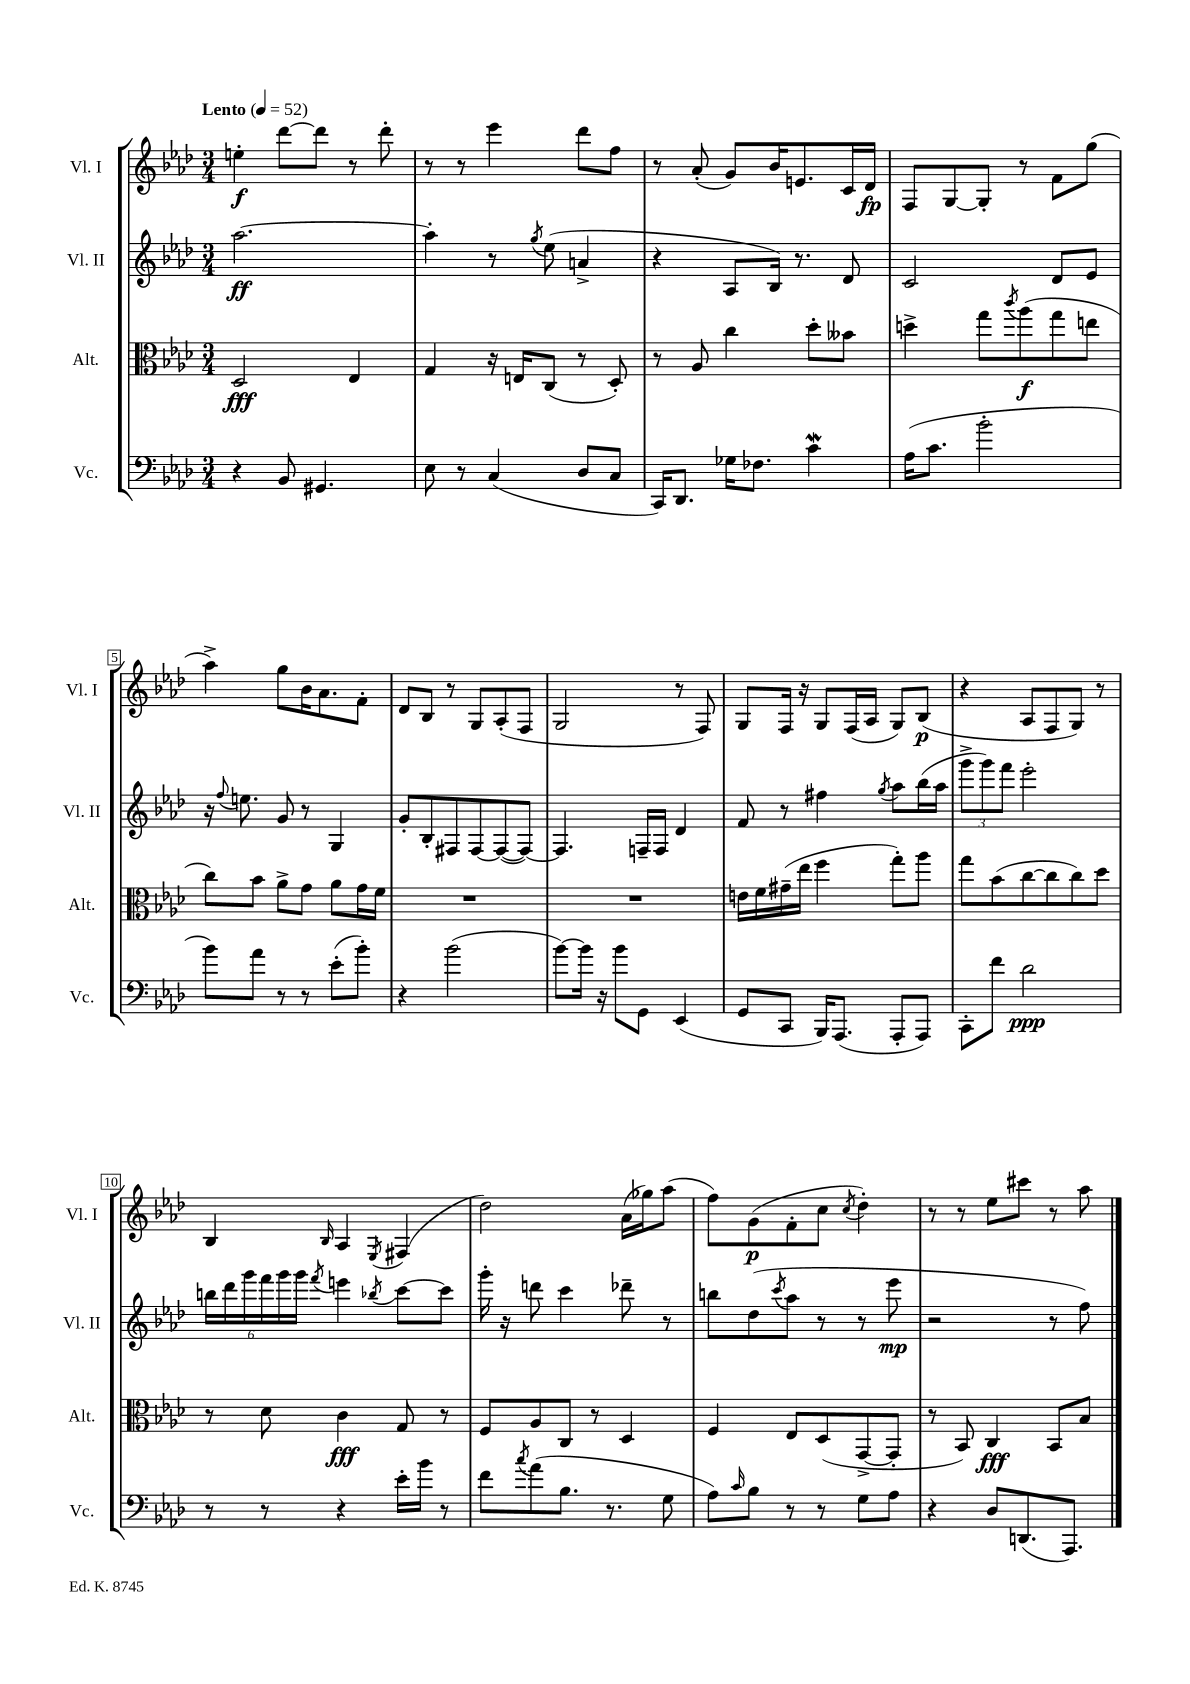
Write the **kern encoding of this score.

**kern	**kern	**kern	**kern
*staff4	*staff3	*staff2	*staff1
*clefF4	*clefC3	*clefG2	*clefG2
*k[b-e-a-d-]	*k[b-e-a-d-]	*k[b-e-a-d-]	*k[b-e-a-d-]
*M3/4	*M3/4	*M3/4	*M3/4
*MM52	*MM52	*MM52	*MM52
4r	2D-	[2.aa-	4ee'
8BB-	.	.	[8ddd-
4.GG#	.	.	8ddd-]
.	4E-	.	8r
.	.	.	8ddd-'
=	=	=	=
8E-	4G	4aa-']	8r
8r	.	.	8r
(4C	16r	8r	4eee-
.	16E	.	.
.	.	8qgg	.
.	(8C	(8ee-	.
8D-	8r	4a^	8ddd-
8C	8D-')	.	8ff
=	=	=	=
16CC)	8r	4r	8r
8.DD-	.	.	.
.	8A-	.	(8a-'
16G-	4cc	8A-	8g)
8.F-	.	.	.
.	.	16B-)	16b-
.	.	8.r	8.e
4c	8dd-'	.	.
.	8b--	8d-	16c
.	.	.	16d-
=	=	=	=
(16A-	4dd^	2c	8F
8.c	.	.	.
.	.	.	[8G
2b-'	8gg	.	8G']
.	8qccc	.	.
.	(8aa-	.	8r
.	8gg	8d-	8f
.	8ee	8e-	(8gg
=	=	=	=
8b-)	8cc)	16r	4aa-^)
.	.	8qqff	.
.	.	8.ee	.
8a-	8b-	.	.
8r	8a-^	8g	8gg
8r	8g	8r	16b-
.	.	.	8.a-
(8e-'	8a-	4G	.
8b-')	16g	.	8f'
.	16f	.	.
=	=	=	=
4r	2.r	8g'	8d-
.	.	8B-'	8B-
(2b-	.	8F#	8r
.	.	[8F#	8G
.	.	(8F#_	(8A-'
.	.	8F#_)	8F
=	=	=	=
[8b-)	2.r	4.F#]	2G
16b-]	.	.	.
16r	.	.	.
8b-	.	.	.
8GG	.	16F~	.
.	.	16F	.
(4EE-	.	4d-	8r
.	.	.	8F)
=	=	=	=
8GG	16e	8f	8G
.	16f	.	.
8CC	(16g#~	8r	16F
.	16ee-	.	16r
16BBB-)	4ff	4ff#	8G
(8.AAA-	.	.	.
.	.	.	(16F
.	.	.	16A-
.	.	8qgg	.
8AAA-'	8gg')	8aa-	8G)
8AAA-)	8aa-	(16bb-	(8B-
.	.	16aa-	.
=	=	=	=
8CC'	8gg	12ggg^	4r
.	.	12ggg)	.
8f	(8b-	.	.
.	.	12fff	.
2d-	[8cc	2eee-'	8A-
.	8cc]	.	8F
.	8cc)	.	8G)
.	8dd-	.	8r
=	=	=	=
8r	8r	24bb	4B-
.	.	24ddd-	.
.	.	24ggg	.
8r	8d-	24fff	.
.	.	24ggg	.
.	.	24ggg	.
.	.	8qfff	16qqB-
4r	4c	4eee	4A-
.	.	8qbb-	8qE-
16e-'	8G	[8ccc	(4F#
16b-	.	.	.
8r	8r	8ccc]	.
=	=	=	=
8f	8F	16ggg'	2dd-)
.	.	16r	.
8qcc	.	.	.
(8a-	8A-	8ddd	.
8.B-	8C	4ccc	.
.	8r	.	.
8.r	.	.	.
.	4D-	8ddd-~	(16a-
.	.	.	16gg-)
8G	.	8r	(8aa-
=	=	=	=
8A-)	4F	8bb	8ff)
16qqc	.	.	.
8B-	.	(8dd-	(8g
.	.	8qccc	.
8r	8E-	8aa-	8f'
8r	(8D-	8r	8cc
.	.	.	8qcc
8G	[8GG^	8r	4dd-')
8A-	8GG']	8eee-	.
=	=	=	=
4r	8r	2r	8r
.	8BB-)	.	8r
8D-	4C	.	8ee-
(8.DD	.	.	8ccc#
.	8BB-	8r	8r
8.AAA-)	.	.	.
.	8B-	8ff)	8aa-
==	==	==	==
*-	*-	*-	*-
